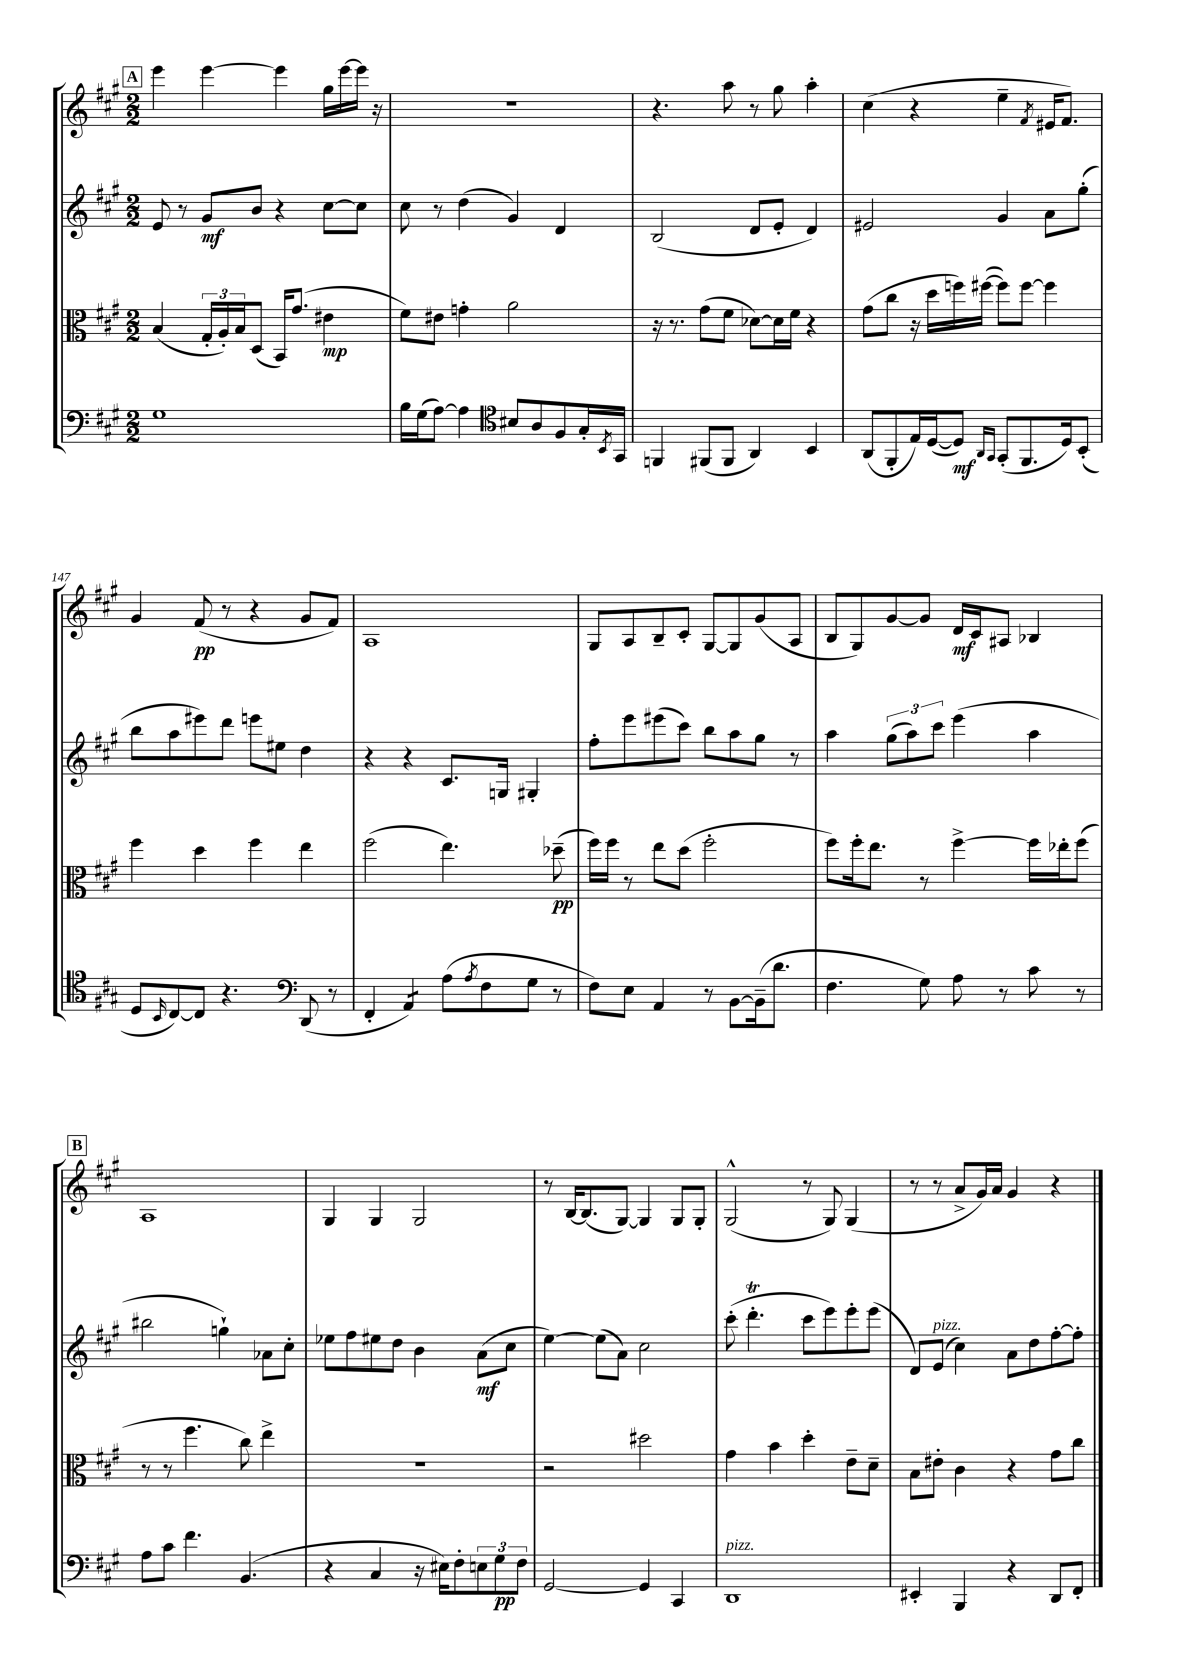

**kern	**kern	**kern	**kern
*staff4	*staff3	*staff2	*staff1
*clefF4	*clefC3	*clefG2	*clefG2
*k[f#c#g#]	*k[f#c#g#]	*k[f#c#g#]	*k[f#c#g#]
*M2/2	*M2/2	*M2/2	*M2/2
1G#	(4B	8e	4eee
.	.	8r	.
.	24G#'	8g#	[4eee
.	24A')	.	.
.	24B	.	.
.	(8D	8b	.
.	16BB)	4r	4eee]
.	(8.g#	.	.
.	4e#	[8cc#	16gg#
.	.	.	[16eee
.	.	8cc#]	16eee]
.	.	.	16r
=	=	=	=
16B	8f#)	8cc#	1r
(16G#	.	.	.
[8A)	8e#	8r	.
4A]	4g'	(4dd	.
*clefC4	*	*	*
8B#	2a	4g#)	.
8A	.	.	.
8F#	.	4d	.
16G#'	.	.	.
8qBB	.	.	.
16GG#	.	.	.
=	=	=	=
4FF	16r	(2B	4.r
.	8.r	.	.
(8FF#	(8g#	.	.
8FF#	8f#	.	8aa
4AA)	[8d-)	8d	8r
.	16d-]	8e'	8gg#
.	16f#	.	.
4BB	4r	4d)	4aa'
=	=	=	=
(8AA	(8g#	2e#	(4cc#
8FF#'	8cc#	.	.
16E)	16r	.	4r
([16D	16dd	.	.
8D])	16ff)	.	.
.	([16ff#	.	.
16qqAA	.	.	.
16qqGG#	.	.	.
(8GG#'	8ff#])	4g#	4ee~
8.FF#	[8ff#	.	.
.	.	.	8qf#
.	4ff#]	8a	16e#
16D)	.	.	8.f#)
(8BB'	.	(8gg#'	.
=	=	=	=
8D	4ff#	8bb	4g#
16qqBB	.	.	.
[8C#)	.	8aa	.
8C#]	4dd	8eee#)	(8f#
4.r	.	8ddd	8r
.	4ff#	8eee	4r
.	.	8ee#	.
*clefF4	*	*	*
(8DD	4ee	4dd	8g#
8r	.	.	8f#)
=	=	=	=
4FF#'	(2ff#	4r	1A
4AA)	.	4r	.
(8A	4.ee)	8.c#	.
8qA	.	.	.
8F#	.	.	.
.	.	16G	.
8G#	.	4G#'	.
8r	(8dd-~	.	.
=	=	=	=
8F#)	16ff#)	8ff#'	8G#
.	16ff#	.	.
8E	8r	8eee	8A
4AA	8ee	(8eee#	8B~
.	(8dd	8ccc#)	8c#'
8r	2ff#'	8bb	[8G#
[8BB	.	8aa	8G#]
(16BB~]	.	8gg#	(8g#
8.d	.	.	.
.	.	8r	8A
=	=	=	=
4.F#	8ff#)	4aa	8B
.	16ff#'	.	8G#)
.	8.ee	.	.
.	.	(12gg#	[8g#
.	.	12aa)	.
8G#)	8r	.	8g#]
.	.	12ccc#	.
8A	[4ff#^	(4eee	16d
.	.	.	16c#
8r	.	.	8A#
8c#	16ff#]	4aa	4B-
.	16ee-'	.	.
8r	(8ff#	.	.
=	=	=	=
8A	8r	2bb#	1A
8c#	8r	.	.
4.f#	4.ff#	.	.
.	.	4gg`)	.
(4.BB	8cc#)	.	.
.	4ee^	8a-	.
.	.	8cc#'	.
=	=	=	=
4r	1r	8ee-	4G#
.	.	8ff#	.
4C#	.	8ee#	4G#
.	.	8dd	.
16r	.	4b	2G#
16E#)	.	.	.
8F#'	.	.	.
12E	.	(8a	.
12G#	.	.	.
.	.	8cc#	.
12F#	.	.	.
=	=	=	=
[2GG#	2r	[4ee)	8r
.	.	.	[16B
.	.	.	(8.B]
.	.	(8ee]	.
.	.	8a)	[8G#)
4GG#]	2dd#	2cc#	4G#]
4CC#	.	.	8G#
.	.	.	8G#'
=	=	=	=
1DD	4g#	(8ccc#'	(2G#^^
.	.	4.ddd'	.
.	4b	.	.
.	4dd'	8ccc#	8r
.	.	8eee)	8G#)
.	8e~	8eee'	(4G#
.	8d~	(8eee	.
=	=	=	=
4EE#'	8B	8d)	8r
.	8e#'	(8e	8r
4BBB	4c#	4cc#)	8a^
.	.	.	16g#)
.	.	.	16a
4r	4r	8a	4g#
.	.	8dd	.
8DD	8g#	[8ff#'	4r
8FF#'	8cc#	8ff#']	.
==	==	==	==
*-	*-	*-	*-
